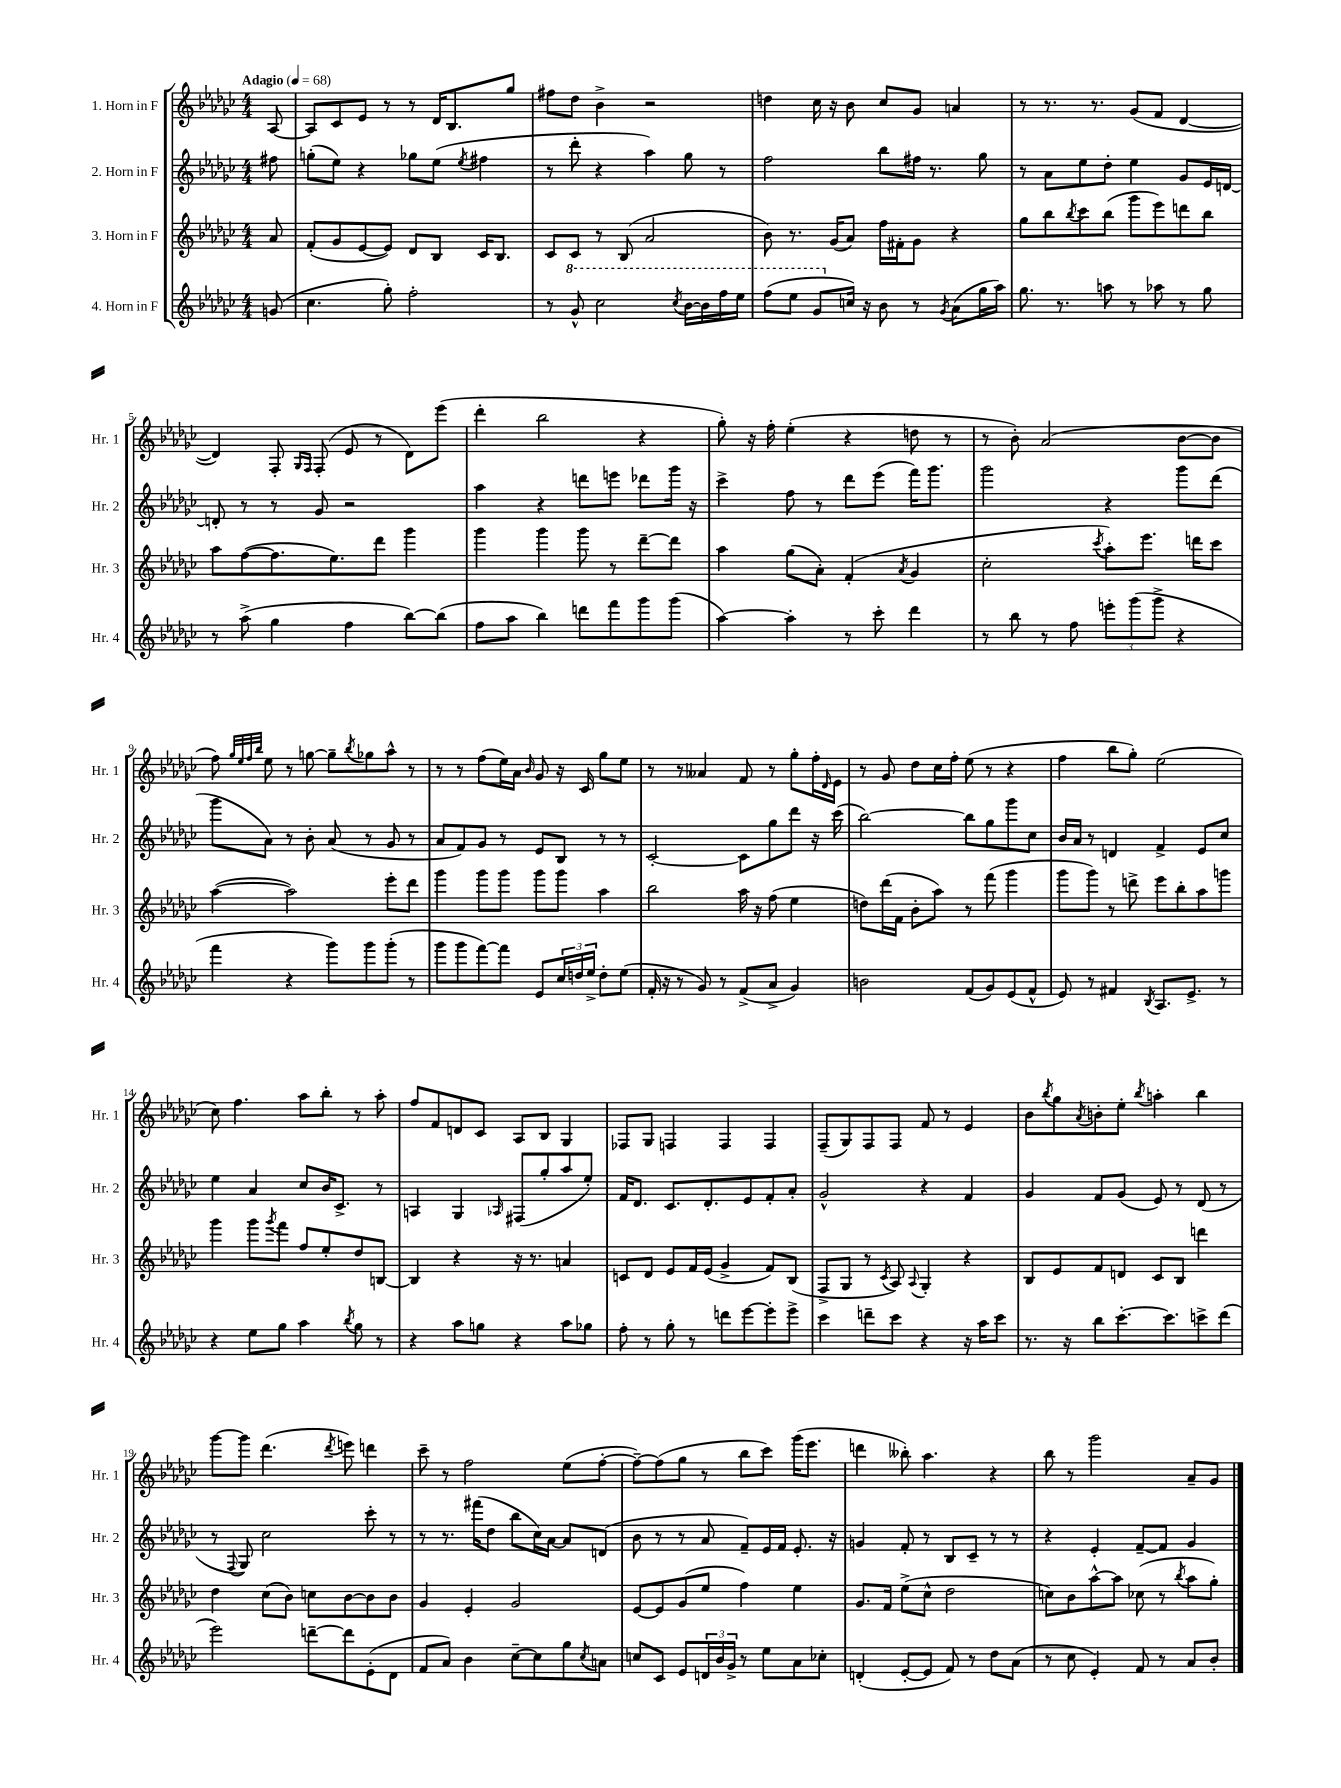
<<
\new StaffGroup <<
\new Staff = "s0" \with { instrumentName = "1. Horn in F" shortInstrumentName = "Hr. 1" } {
    \clef treble \key ges \major \numericTimeSignature \time 4/4 \partial 8 \tempo "Adagio" 4 = 68
    aes8~ |
    aes8 ces'8 ees'8 r8 r8 des'16 bes8. ges''8 |
    fis''8 des''8 bes'4-> r2 |
    d''4 ces''16 r16 bes'8 ces''8 ges'8 a'4 |
    r8 r8. r8. ges'8( f'8 des'4~ |
    des'4) f8-. \grace { ges16 f16 } f8-.( ees'8 r8 des'8) ees'''8( |
    des'''4-. bes''2 r4 |
    ges''8-.) r16 f''16-. ees''4-.( r4 d''8 r8 |
    r8 bes'8-.) aes'2( bes'8~ bes'8 |
    f''8) \grace { ges''32 ees''32 f''32 bes''32 } ees''8 r8 g''8~ g''8-- \acciaccatura { bes''8 } ges''8 aes''8-^ r8 |
    r8 r8 f''8( ees''16) aes'16 \grace { bes'16 } ges'8 r16 ces'16 ges''8 ees''8 |
    r8 r8 aeses'4 f'8 r8 ges''8-. f''16-. \grace { des'16 } ees'16 |
    r8 ges'8 des''8 ces''16 f''16-. ees''8( r8 r4 |
    f''4 bes''8 ges''8-.) ees''2( |
    ces''8) f''4. aes''8 bes''8-. r8 aes''8-. |
    f''8 f'8 d'8 ces'8 aes8 bes8 ges4 |
    fes8 ges8 f4 f4 f4 |
    f8--( ges8) f8 f8 f'8 r8 ees'4 |
    bes'8 \acciaccatura { bes''8 } ges''8 \acciaccatura { aes'8 } b'8-. ees''8-. \acciaccatura { bes''8 } a''4-. bes''4 |
    ges'''8~ ges'''8 des'''4.( \acciaccatura { des'''8 } e'''8) d'''4 |
    ces'''8-- r8 f''2 ees''8( f''8~-. |
    f''8~--) f''8( ges''8 r8 bes''8 ces'''8) ges'''16( ees'''8. |
    d'''4 beses''8-.) aes''4. r4 |
    bes''8 r8 ges'''2 aes'8-- ges'8 \bar "|." |
}
\new Staff = "s1" \with { instrumentName = "2. Horn in F" shortInstrumentName = "Hr. 2" } {
    \clef treble \key ges \major \numericTimeSignature \time 4/4 \partial 8
    fis''8 |
    g''8-.( ees''8) r4 ges''8 ees''8( \acciaccatura { ees''8 } fis''4 |
    r8 des'''8-. r4 aes''4) ges''8 r8 |
    f''2 bes''8 fis''16 r8. ges''8 |
    r8 aes'8 ees''8 des''8-. ees''4 ges'8 ees'16 d'16~ |
    d'8-. r8 r8 ges'8 r2 |
    aes''4 r4 d'''8 e'''8 des'''8 ges'''16 r16 |
    ces'''4-> f''8 r8 des'''8 ees'''8( f'''16) ges'''8. |
    ges'''2 r4 ges'''8 des'''8( |
    ges'''8 aes'8) r8 bes'8-. aes'8( r8 ges'8 r8 |
    aes'8 f'8) ges'8 r8 ees'8 bes8 r8 r8 |
    ces'2~-. ces'8 ges''8 des'''8 r16 ces'''16( |
    bes''2~) bes''8 ges''8 ges'''8 ces''8 |
    bes'16 aes'16 r8 d'4 f'4-> ees'8 ces''8 |
    ees''4 aes'4 ces''8 bes'16 ces'8.-> r8 |
    a4 ges4 \grace { aes16 } fis8( ges''8-. aes''8 ees''8-.) |
    f'16 des'8. ces'8. des'8.-. ees'8 f'8-. aes'8-. |
    ges'2-^ r4 f'4 |
    ges'4 f'8 ges'8( ees'8) r8 des'8( r8 |
    r8 \appoggiatura { f8 } ges8) ces''2 ces'''8-. r8 |
    r8 r8. fis'''16( des''8 bes''8 ces''16) aes'16~ aes'8 d'8( |
    bes'8 r8 r8 aes'8 f'8--) ees'16 f'16 ees'8.-. r16 |
    g'4 f'8-. r8 bes8 ces'8-- r8 r8 |
    r4 ees'4-. f'8~-- f'8 ges'4 \bar "|." |
}
\new Staff = "s2" \with { instrumentName = "3. Horn in F" shortInstrumentName = "Hr. 3" } {
    \clef treble \key ges \major \numericTimeSignature \time 4/4 \partial 8
    aes'8 |
    f'8-.( ges'8 ees'8~ ees'8) des'8 bes8 ces'16 bes8. |
    ces'8 ces'8 r8 bes8( aes'2 |
    bes'8) r8. ges'16( aes'8) f''16 fis'16-. ges'8 r4 |
    ges''8 bes''8 \acciaccatura { bes''8 } ces'''8 bes''8( ges'''8 ees'''8) d'''8 bes''8 |
    aes''8 f''8~( f''8. ees''8.) des'''8 ges'''4 |
    ges'''4 ges'''4 ges'''8 r8 des'''8~-- des'''8 |
    aes''4 ges''8( aes'8-.) f'4-.( \acciaccatura { aes'8 } ges'4 |
    ces''2-. \acciaccatura { ces'''8 } aes''8-.) ees'''8. d'''16 ces'''8 |
    aes''4~( aes''2) ees'''8-. des'''8 |
    ges'''4 ges'''8 ges'''8 ges'''8 ges'''8 aes''4 |
    bes''2 aes''16 r16 f''8( ees''4 |
    d''8) des'''16( f'16 bes'8-. aes''8) r8 f'''8( ges'''4 |
    ges'''8 ges'''8) r8 d'''8-> ees'''8 bes''8-. aes''8 g'''8 |
    ges'''4 ges'''8 \acciaccatura { ges'''8 } f'''8 f''8 ees''8-. des''8 b8~ |
    b4 r4 r16 r8. a'4 |
    c'8 des'8 ees'8 f'16 ees'16( ges'4-> f'8) bes8( |
    f8-> ges8 r8 \acciaccatura { ces'8 } aes8) \appoggiatura { aes8 } ges4-. r4 |
    bes8 ees'8 f'8 d'8 ces'8 bes8 d'''4 |
    des''4 ces''8( bes'8) c''8 bes'8~ bes'8 bes'8 |
    ges'4 ees'4-. ges'2 |
    ees'8~ ees'8 ges'8( ees''8 f''4) ees''4 |
    ges'8. f'16 ees''8->( ces''8-^ des''2 |
    c''8) bes'8 aes''8~-^ aes''8 ces''8( r8 \acciaccatura { bes''8 } aes''8 ges''8-.) \bar "|." |
}
\new Staff = "s3" \with { instrumentName = "4. Horn in F" shortInstrumentName = "Hr. 4" } {
    \clef treble \key ges \major \numericTimeSignature \time 4/4 \partial 8
    g'8( |
    ces''4. ges''8-.) f''2-. |
    r8 \ottava #1 ges''8-^ ces'''2 \acciaccatura { ces'''8 } bes''16~ bes''16 f'''16 ees'''16 |
    f'''8( ees'''8 ges''8 \ottava #0 c''16) r16 bes'8 r8 \acciaccatura { ges'8 } aes'8( ges''16 aes''16) |
    ges''8. r8. a''8 r8 aes''8 r8 ges''8 |
    r8 aes''8->( ges''4 f''4 bes''8~) bes''8( |
    f''8 aes''8 bes''4) d'''8 f'''8 ges'''8 ges'''8( |
    aes''4~) aes''4-. r8 ces'''8-. des'''4 |
    r8 bes''8 r8 f''8 \tuplet 3/2 { e'''8-. ges'''8( ges'''8-> } r4 |
    f'''4 r4 ges'''8) ges'''8 ges'''8-.( r8 |
    ges'''8 ges'''8 f'''8~) f'''8 ees'8 \tuplet 3/2 { ces''16 d''16 ees''16-> } d''8-. ees''8( |
    f'16-. r16 r8 ges'8) r8 f'8->( aes'8-> ges'4) |
    b'2 f'8( ges'8) ees'8( f'8-^ |
    ees'8) r8 fis'4 \acciaccatura { bes8 } aes8. ees'8.-> r8 |
    r4 ees''8 ges''8 aes''4 \acciaccatura { bes''8 } ges''8 r8 |
    r4 aes''8 g''8 r4 aes''8 ges''8 |
    f''8-. r8 ges''8-. r8 d'''8 ees'''8~ ees'''8-. ees'''8-> |
    ces'''4 d'''8-- ces'''8 r4 r16 aes''16 ces'''8 |
    r8. r16 bes''8 ces'''8.~-. ces'''8. c'''8-> des'''8( |
    ees'''2) d'''8~-- d'''8 ees'8-.( des'8 |
    f'8 aes'8) bes'4 ces''8~-- ces''8 ges''8 \acciaccatura { ces''8 } a'8 |
    c''8 ces'8 ees'8 \tuplet 3/2 { d'16 bes'16 ges'16-> } r8 ees''8 aes'8 ces''8-. |
    d'4-.( ees'8~-. ees'8 f'8) r8 des''8 aes'8( |
    r8 ces''8 ees'4-.) f'8 r8 aes'8 bes'8-. \bar "|." |
}
>>
>>
